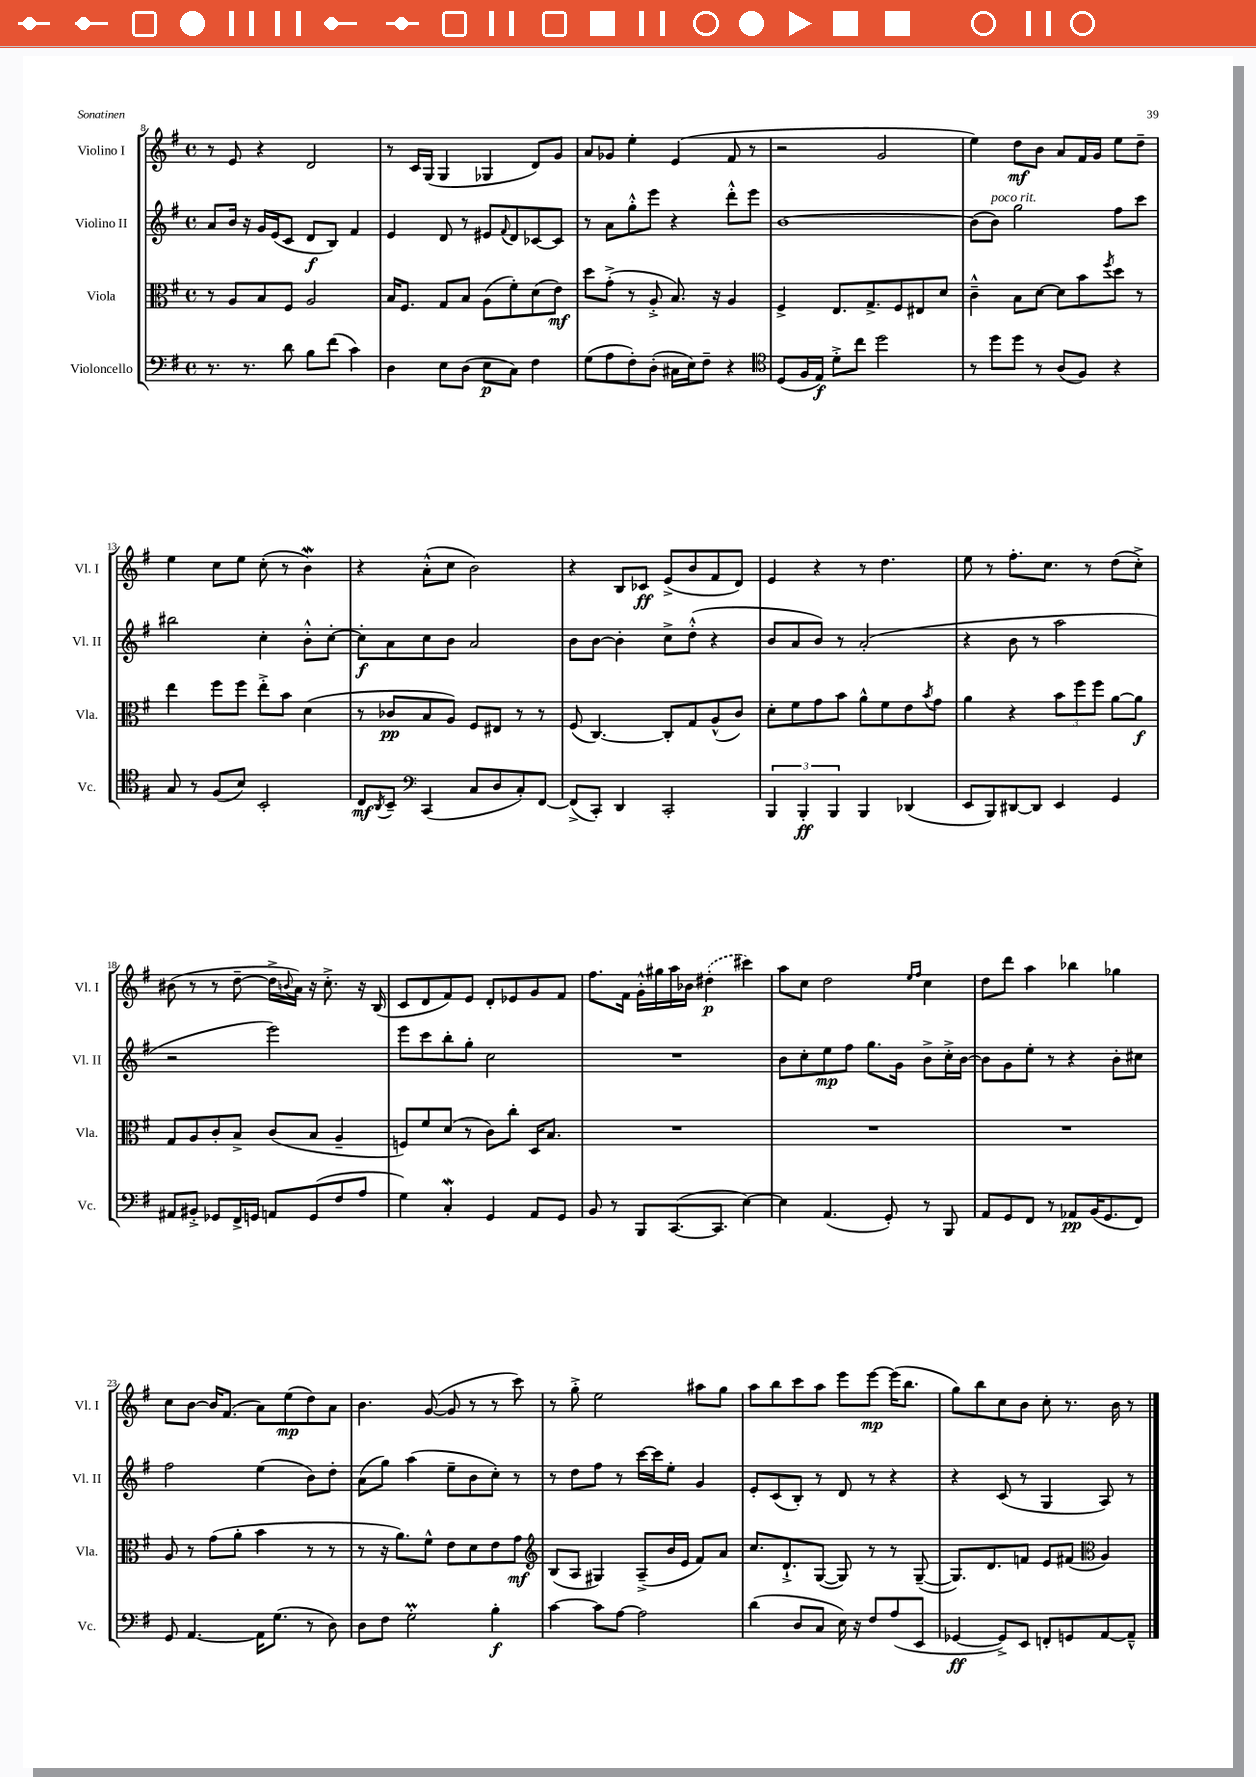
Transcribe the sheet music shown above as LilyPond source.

<<
\new StaffGroup <<
\new Staff = "s0" \with { instrumentName = "Violino I" shortInstrumentName = "Vl. I" } {
    \clef treble \key g \major \defaultTimeSignature \time 4/4
    r8 e'8 r4 d'2 |
    r8 c'16 g16( g4 ges4 d'8) g'8 |
    a'8 ges'8 e''4-. e'4( fis'8 r8 |
    r2 g'2 |
    e''4) d''8\mf b'8 a'8 fis'16 g'16 e''8 d''8-- |
    e''4 c''8 e''8 c''8-.( r8 b'4\mordent) |
    r4 a'8-.-^( c''8 b'2) |
    r4 b8 ces'8\ff e'8->( b'8 fis'8 d'8) |
    e'4 r4 r8 d''4. |
    e''8 r8 fis''8.-. c''8. r8 d''8( c''8-.->) |
    bis'8( r8 r8 d''8~-- d''16-> \appoggiatura { b'8 } a'16) r16 c''8.-.-> r16 b16( |
    c'8 d'8 fis'8) e'8 d'8-. ees'8 g'8 fis'8 |
    fis''8. fis'16 g'16-.-^ gis''16 a''16 bes'16 \once \slurDashed dis''4-.\p( cis'''4) |
    a''8 c''8 d''2 \grace { e''16 fis''16 } c''4 |
    d''8 d'''8 a''4 bes''4 ges''4 |
    c''8 b'8~ b'16 fis'8.( a'8) e''8\mp( d''8) a'8 |
    b'4. g'8~( g'8 r8 r8 c'''8) |
    r8 g''8-.-> e''2 ais''8 g''8 |
    a''8 b''8 c'''8 a''8 e'''8 e'''8~\mp e'''16( b''8. |
    g''8) b''8 c''8 b'8 c''8-. r8. b'16 r8 \bar "|." |
}
\new Staff = "s1" \with { instrumentName = "Violino II" shortInstrumentName = "Vl. II" } {
    \clef treble \key g \major \defaultTimeSignature \time 4/4
    a'8 b'16 r16 g'16 e'16( c'8 d'8\f b8) fis'4 |
    e'4 d'8 r8 eis'8 \appoggiatura { fis'8 } d'8 ces'8~ ces'8 |
    r8 a'8 g''8-.-^ e'''8 r4 d'''8-.-^ e'''8 |
    b'1~ |
    b'8( b'8^\markup { \italic "poco rit." }) g''2 fis''8 c'''8 |
    bis''2 c''4-. b'8-.-^ c''8~-. |
    c''8-.\f a'8 c''8 b'8 a'2 |
    b'8 b'8~ b'4-. c''8-> d''8-.-^( r4 |
    b'8 a'8 b'8) r8 a'2-.( |
    r4 b'8 r8 a''2 |
    r2 e'''2) |
    e'''8 c'''8 b''8-. g''8-. c''2 |
    R1 |
    b'8 c''8-. e''8\mp fis''8 g''8. g'16 b'8-> c''16-.-> b'16~ |
    b'8 g'8 e''8-. r8 r4 b'8-. cis''8 |
    fis''2 e''4( b'8) d''8-. |
    a'8( g''8) a''4( e''8-- b'8 c''8-.) r8 |
    r8 d''8 fis''8 r8 c'''16~ c'''16 e''8-. g'4 |
    e'8-. c'8( b8-.) r8 d'8 r8 r4 |
    r4 c'8( r8 g4 a8) r8 \bar "|." |
}
\new Staff = "s2" \with { instrumentName = "Viola" shortInstrumentName = "Vla." } {
    \clef alto \key g \major \defaultTimeSignature \time 4/4
    r8 a8 b8 fis8 a2 |
    b16 fis8. g8 b8 a8( fis'8-.) d'8( e'8\mf) |
    d''8 g'8-.->( r8 a8-.-> b8.) r16 a4 |
    fis4-> e8. g8.-> fis8 eis8 d'8 |
    c'4---^ b8 d'8~ d'8 b'8 \acciaccatura { fis''8 } d''8 r8 |
    e''4 fis''8 fis''8 e''8-.-> b'8 d'4( |
    r8 ces'8\pp b8 a8) fis8 eis8 r8 r8 |
    fis8( c4.~) c8-. g8 a8-^( c'8) |
    d'8-. fis'8 g'8 b'8 a'8-^ fis'8 e'8 \acciaccatura { b'8 } g'8 |
    a'4 r4 \tuplet 3/2 { b'8 fis''8 fis''8 } a'8~ a'8\f |
    g8 a8 c'8-. b8-> c'8( b8 a4-- |
    f8) fis'8 d'8( r8 c'8) c''8-. d16 b8. |
    R1 |
    R1 |
    R1 |
    a8 r8 g'8( a'8-. b'4 r8 r8 |
    r8 r16 a'8.) fis'8-^ e'8 d'8 e'8 g'8\mf |
    \clef treble b8( a8 gis4) a8--->( b'16 e'16 fis'8) a'8 |
    c''8. d'8.-!-> g8~( g8) r8 r8 g8~--( |
    g8.) d'8. f'8 e'8 fis'8( \clef alto a4) \bar "|." |
}
\new Staff = "s3" \with { instrumentName = "Violoncello" shortInstrumentName = "Vc." } {
    \clef bass \key g \major \defaultTimeSignature \time 4/4
    r8. r8. d'8 b8 fis'8( c'4) |
    d4 e8 d8( e8\p c8) fis4 |
    g8( a8 fis8-.) d8-.( cis16 e16) fis8-- r4 |
    \clef tenor d8( fis16 e16\f) d'8-.-> c''8 d''2 |
    r8 d''8 d''8 r8 a8( fis8) r4 |
    g8 r8 fis8( b8) b,2-. |
    c8\mf \acciaccatura { a,8 } b,8-- \clef bass c,4( c8 d8 c8-.) fis,8~ |
    fis,8->( c,8-.) d,4 c,2-. |
    \tuplet 3/2 { b,,4 b,,4-.\ff b,,4 } b,,4 des,4( |
    e,8 b,,8) dis,8~ dis,8 e,4 g,4 |
    ais,8 bis,8-.-> ges,8 fis,16-> g,16 a,8 g,8( fis8 a8 |
    g4) c4-.\mordent g,4 a,8 g,8 |
    b,8 r8 b,,8 c,8.~( c,8. e4~) |
    e4 a,4.( g,8-.) r8 b,,8 |
    a,8 g,8 fis,8 r8 aes,8\pp b,16( g,8. fis,8) |
    g,8 a,4.~ a,16 g8.( r8 d8) |
    d8 fis8 g2-.\prall b4-.\f |
    c'4~ c'8 a8~ a2 |
    d'4( d8 c8 e16) r16 fis8 a8( e,8 |
    ges,4~\ff ges,8->) e,8 f,8-. g,8 a,8~ a,8---^ \bar "|." |
}
>>
>>
\layout { \context { \Score currentBarNumber = #8 } }
